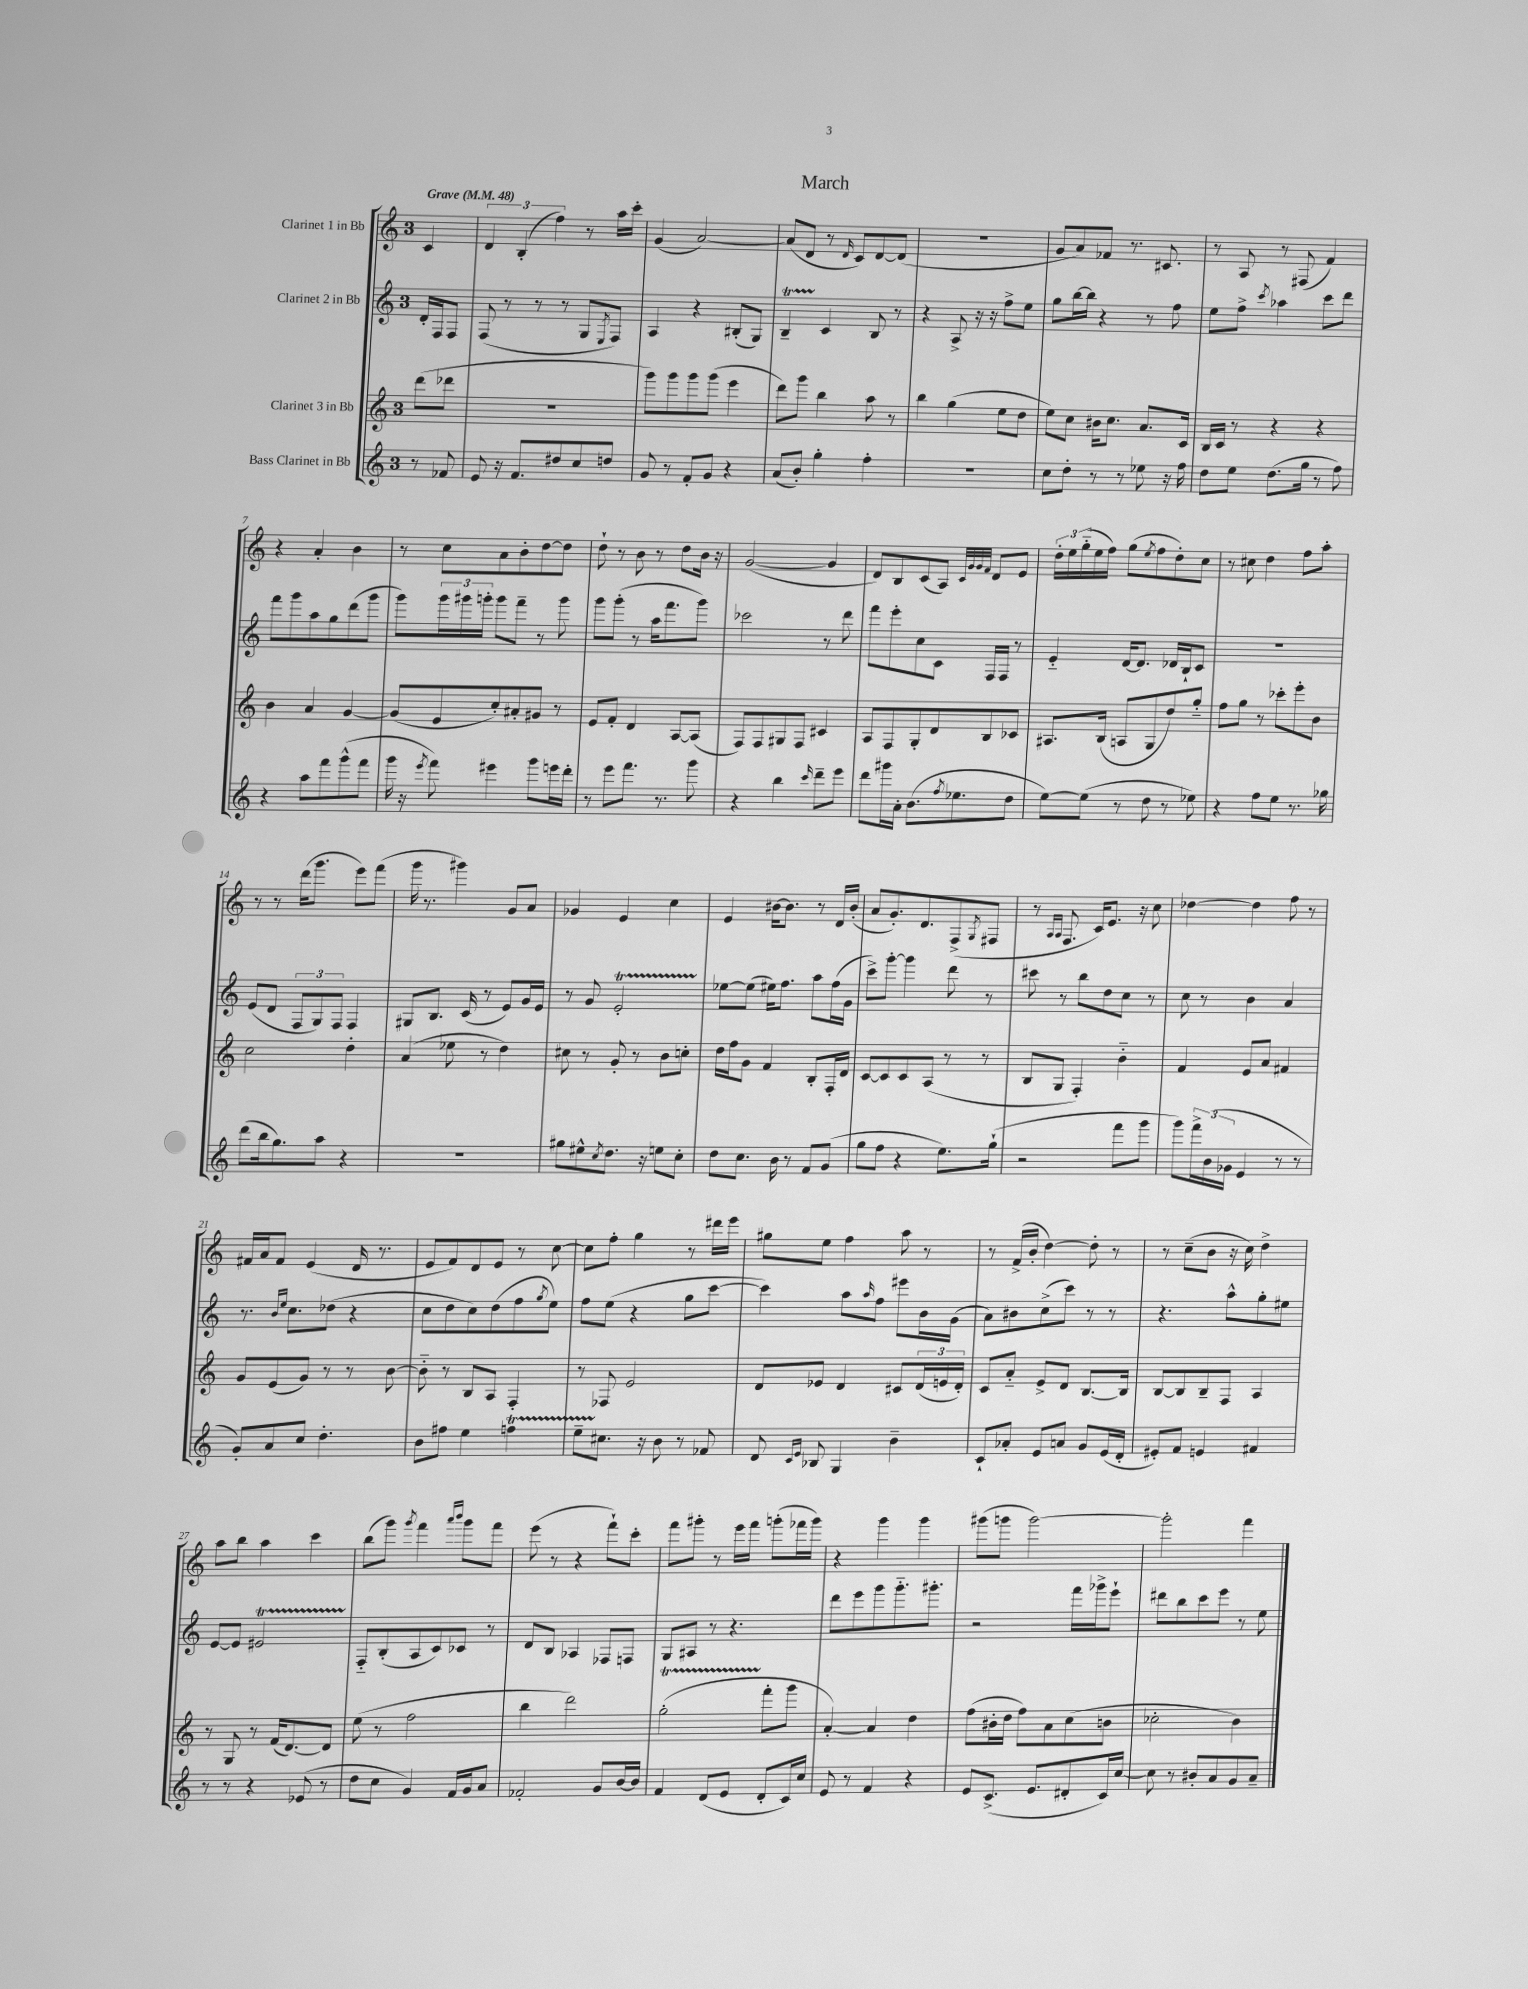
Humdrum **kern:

**kern	**kern	**kern	**kern
*staff4	*staff3	*staff2	*staff1
*clefG2	*clefG2	*clefG2	*clefG2
*k[]	*k[]	*k[]	*k[]
*M3/4	*M3/4	*M3/4	*M3/4
*MM48	*MM48	*MM48	*MM48
8r	(8ddd	16d'	4c
.	.	16F	.
8f-	8ddd-	8F	.
=	=	=	=
8e	2.r	(8F	6d
16r	.	8r	.
.	.	.	(6B'
8.f	.	.	.
.	.	8r	.
.	.	.	6ff)
8dd#	.	8r	.
8cc	.	8G	8r
.	.	8qE	.
8dd	.	8F)	16aa
.	.	.	16ccc'
=	=	=	=
8g	8ggg)	4A	(4g
8r	8ggg	.	.
8f'	8ggg	4r	[2a)
8g	(8ggg	.	.
4r	4eee	(8B#'	.
.	.	8G)	.
=	=	=	=
(8a	8ddd)	4B~	(8a]
8b')	8ggg	.	8d
4gg'	4bb	4c	8r
.	.	.	16qqd
.	.	.	8c)
4ff'	8aa	8B	[8d
.	8r	8r	(8d]
=	=	=	=
2.r	4bb	4r	2.r
.	(4gg	8A^	.
.	.	16r	.
.	.	16r	.
.	8ee	8ff^	.
.	8dd	8ee	.
=	=	=	=
8cc	8ee)	8gg	8g
8dd'	8cc	[16bb	8a)
.	.	16bb]	.
8r	16b#	4r	8f-
.	8.cc	.	.
8r	.	.	8.r
8ee-	8.a	8r	.
.	.	.	8.c#
16r	.	8ff	.
16ff	16c	.	.
=	=	=	=
8dd	16B	8ee	8r
.	16c	.	.
8ee	8r	8ff^	8A
.	.	8qccc	.
(8.dd	4r	4aa-	8r
.	.	.	(8F#
16gg	.	.	.
8r	4r	8ccc	4f)
8ff)	.	8ddd	.
=	=	=	=
4r	4b	8fff	4r
.	.	8ggg	.
8aa	4a	8aa	4a'
8fff	.	8gg	.
(8ggg^^	[4g	(8ddd	4b
8fff	.	8ggg	.
=	=	=	=
16ggg	(8g]	8ggg)	8r
16r	.	.	.
8qeee	.	.	.
8fff)	8e	24ggg	8cc
.	.	24ggg#	.
.	.	24ggg'	.
4eee#	8cc')	8ggg	8a
.	8a#'	8fff~	8b'
8ggg	8g#	8r	[8dd
16eee	8r	8ggg	8dd]
16ddd'	.	.	.
=	=	=	=
8r	8e	8ggg	8dd`
8eee	8f'	(8ggg'	8r
8.fff	4d	8r	8b
.	.	16aa	8r
8.r	.	8.fff	.
.	[8A	.	8dd
8ggg	(8A]	8ggg)	16b
.	.	.	16r
=	=	=	=
4r	8F)	2ccc-	([2g
.	8F	.	.
4bb	8G#	.	.
.	8F	.	.
16qqccc	.	.	.
8ddd~	4c#	8r	4g]
8eee	.	8ddd	.
=	=	=	=
8ddd	8A	8fff	8d)
16ggg#	8F	8eee'	8B
16a'	.	.	.
(8.b	8G'	8cc	(8c
.	8d	8c	8A)
8qff	.	.	.
8.ee-	.	.	.
.	.	.	32qqc
.	.	.	32qqg
.	.	.	32qqg
.	.	.	32qqf
.	8B	16F	8d
.	.	16F	.
8dd	8c-	8r	8e
=	=	=	=
[8ee)	8.A#	4e'~	24dd'
.	.	.	24ee
.	.	.	(24gg'~
(8ee]	.	.	16ee
.	(16B	.	16ff)
8r	8A	[16d	(8gg
.	.	8.d]	.
.	.	.	8qee
8dd	8G	.	8ff
8r	8dd)	16d-	8dd')
.	.	16B`	.
8ee-)	8gg'~	8c	8cc
=	=	=	=
4r	8ff	2.r	8r
.	8gg	.	8cc#
8ff	8r	.	4dd
8ee	8ccc-'	.	.
8.r	8eee'	.	8ff
.	8b	.	8aa'
16gg-	.	.	.
=	=	=	=
(8ddd	2cc	(8e	8r
16bb	.	8d	8r
8.gg)	.	.	.
.	.	12F	(16ddd
.	.	.	8.ggg
.	.	12G)	.
8aa	.	.	.
.	.	12F	.
4r	4dd'	4F	8eee)
.	.	.	(8fff
=	=	=	=
2.r	(4a	8G#	16ggg
.	.	.	8.r
.	.	8.B	.
.	8ee-	.	4ggg#)
.	.	(16c	.
.	8r	8r	.
.	4dd)	8e)	8g
.	.	16g	8a
.	.	16e	.
=	=	=	=
8gg#	8cc#	8r	4g-
8ee#^^	8r	8g	.
8qcc	.	.	.
8.dd	8g'	2e'	4e
.	8r	.	.
16r	.	.	.
8ee	8b	.	4cc
8cc'	8cc'	.	.
=	=	=	=
8dd	16dd	[8ee-	4e
.	16ff	.	.
8.cc	8g	(8ee-]	.
.	4f	16ee#)	[16b#
16b	.	8.ff	8.b#]
8r	.	.	.
8f	8B'	8aa	8r
(8g	16F'	(16ff	16d
.	16d	16g	(16b#'
=	=	=	=
8gg	[8c	8ccc^)	8a
8ff	8c]	[8ggg'	8.g')
4r	8c	4ggg]	.
.	.	.	8.d
.	(8A	.	.
8.ee)	8r	8ddd	(8F^
.	.	.	8qG
.	8r	8r	8F#
(16gg`	.	.	.
=	=	=	=
2r	8B	8ccc#	8r
.	.	.	16qqA
.	.	.	16qqA
.	8G	8r	8.F
.	4F')	8bb	.
.	.	.	16c)
.	.	8dd	8.e
8fff	4b'~	8cc	.
.	.	.	16r
8ggg	.	8r	8cc
=	=	=	=
8ggg)	4f	8cc	[4dd-
24fff^	.	8r	.
(24b	.	.	.
24g-	.	.	.
4e	8e	4b	4dd-]
.	8a	.	.
8r	4f#	4a	8ff
8r	.	.	8r
=	=	=	=
8g')	8g	8.r	16f#
.	.	.	16a
8a	(8e	.	8f#
.	.	16qqb	.
.	.	16qqee	.
.	.	8.cc	.
8cc	8g)	.	(4e
4.dd'	8r	(8dd-	.
.	8r	4r	16d
.	.	.	8.r
.	[8b	.	.
=	=	=	=
8b	8b'~]	8cc	8e
8ff#	8r	8dd	8f)
4ee	8B	8cc)	8d
.	8A	(8dd	8e
4ff	4F'	8ff	8r
.	.	8qgg	.
.	.	8ee)	[8cc
=	=	=	=
8ee~	8r	8ff	8cc]
8.cc#	8F-	(8ee	8ff'
.	2e	4r	4gg
16r	.	.	.
8b	.	.	.
8r	.	8gg	8r
8f-	.	[8ccc	16ddd#
.	.	.	16eee
=	=	=	=
8d	8d	4ccc])	8gg#
16qqc	.	.	.
16qqe	.	.	.
8B-	8e-	.	8ee
4G	4d	8aa	4ff
.	.	16qqaa	.
.	.	8ff	.
4b~	8c#	8eee#	8aa
.	(24d	16b	8r
.	24e	.	.
.	.	(16g	.
.	24d')	.	.
=	=	=	=
8c`	8c	8a)	8r
8a-'	8a'~	8b#	(16f^
.	.	.	16b'
8e	8e^	(8cc^	[4dd)
8a	8d	8ccc)	.
8g	[8.B	8r	8dd']
(16e	.	8r	8r
16d'	16B]	.	.
=	=	=	=
8e#')	[8B	4.r	8r
8f	8B]	.	(8cc~
4e	8B~	.	8b
.	8F	8aa^^	16r
.	.	.	16cc)
4f#	4A	8gg'	4dd^
.	.	8ee#	.
=	=	=	=
8r	8r	[8e	8aa
8r	8G	8e]	8bb
4r	8r	2e#	4aa
.	(16f	.	.
.	[8.d)	.	.
(8e-	.	.	4ccc
8r	8d]	.	.
=	=	=	=
8dd	(8ee	8F'~	(8bb
8cc	8r	(8B'	8ggg)
.	.	.	8qggg
4g)	2ff	8A	4fff
.	.	8c)	.
.	.	.	16qqaaa
.	.	.	16qqbbb
16f	.	8c-	8ggg
16g	.	.	.
8a	.	8r	8fff
=	=	=	=
2f-'	4bb	8d	(8eee
.	.	8B	8r
.	2ddd)	4A-	4r
8g	.	8F-	8fff`)
[16b	.	8F	8ccc'
16b]	.	.	.
=	=	=	=
4f	(2gg'	8G	8fff
.	.	8A#	8ggg#'
(8d	.	8r	8r
8e	.	4.r	16eee
.	.	.	16fff
8d'	8fff'	.	(8ggg'
16c)	8ggg	.	16fff-
16cc	.	.	16ggg)
=	=	=	=
8e	[4a')	8ddd	4r
8r	.	8eee	.
4f	4a]	8ggg	4ggg
.	.	8.ggg'~	.
4r	4dd	.	4ggg
.	.	8.ggg#'	.
=	=	=	=
8e	(8ff	2r	(8ggg#
(8.c^	16b#'	.	8ggg
.	16dd	.	.
.	8ff)	.	[2ggg)
8.e	.	.	.
.	8a	.	.
8d#'	(8cc	16fff	.
.	.	16ggg-^	.
16c)	8b	8eee`	.
[16cc	.	.	.
=	=	=	=
8cc]	2cc-'	8ddd#	2ggg']
8r	.	8bb	.
8b#'	.	8ccc	.
8a	.	8eee	.
8g	4b)	8r	4fff
8a~	.	8ee	.
==	==	==	==
*-	*-	*-	*-
